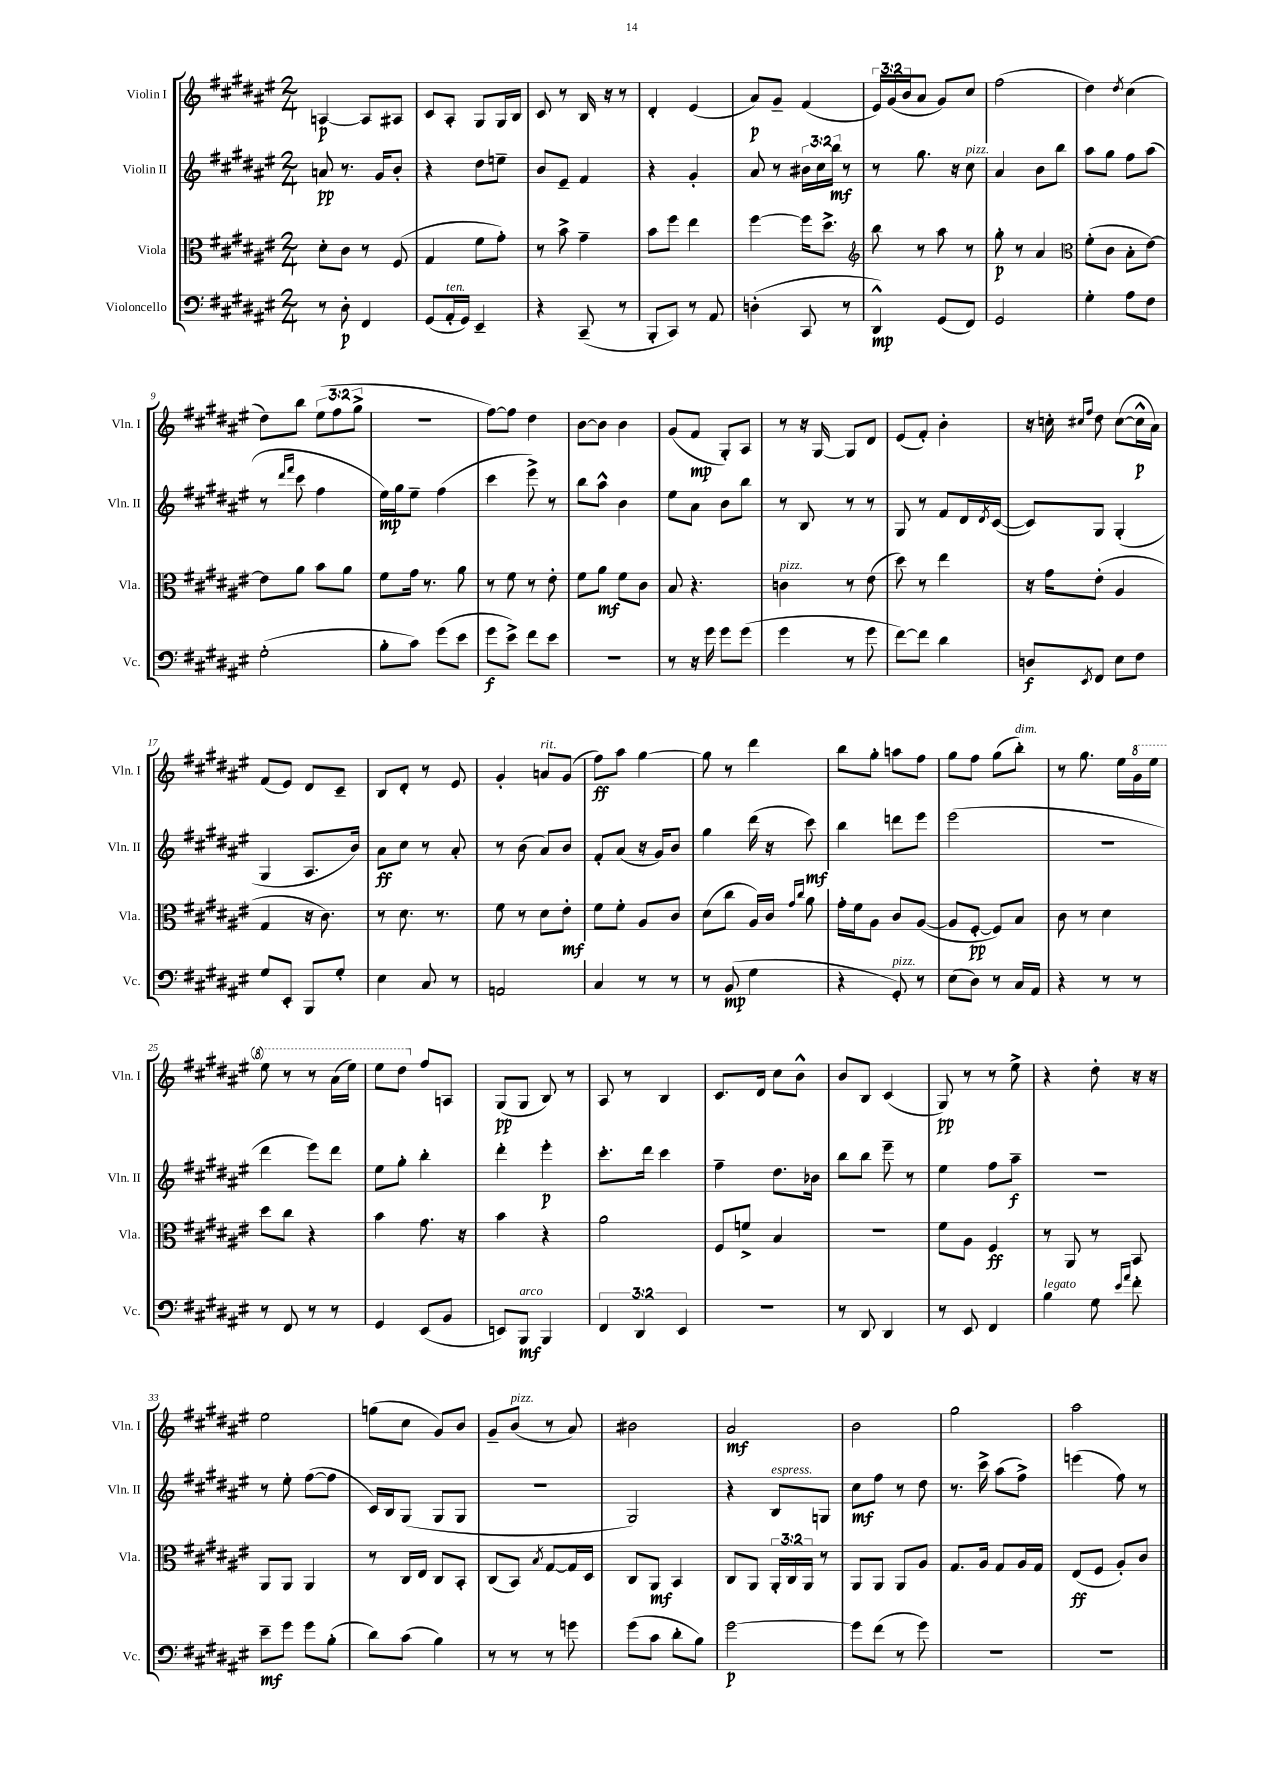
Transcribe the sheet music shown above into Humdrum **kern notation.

**kern	**kern	**kern	**kern
*staff4	*staff3	*staff2	*staff1
*clefF4	*clefC3	*clefG2	*clefG2
*k[f#c#g#d#a#e#]	*k[f#c#g#d#a#e#]	*k[f#c#g#d#a#e#]	*k[f#c#g#d#a#e#]
*M2/4	*M2/4	*M2/4	*M2/4
8r	8d#'	8a	[4A
8D#'	8c#	8.r	.
4FF#	8r	.	8A]
.	.	16g#	.
.	(8F#	8b'	8A#
=	=	=	=
(8GG#	4G#	4r	8c#
16AA#'	.	.	8A#'
16GG#)	.	.	.
4EE#~	8f#	8dd#	8G#
.	8g#')	8ee~	16G#
.	.	.	16B
=	=	=	=
4r	8r	8b	8c#
.	8b^	8e#~	8r
(8CC#~	4g#~	4f#	16B
.	.	.	16r
8r	.	.	8r
=	=	=	=
8BBB'	8b	4r	4d#'
8CC#)	8ff#	.	.
8r	4ee#	4g#'	(4e#
8AA#	.	.	.
=	=	=	=
(4D'	[4ff#	8a#	8a#)
.	.	8r	8g#~
8CC#	16ff#]	24b#	(4f#
.	.	24cc#	.
.	8.dd#^	.	.
.	.	24bb	.
8r	.	8r	.
=	=	=	=
*	*clefG2	*	*
4DD#^^)	8bb	8r	24e#)
.	.	.	(24g#
.	.	.	24b
.	8r	8.gg#	8a#
(8GG#	8aa#	.	8g#)
.	.	16r	.
8FF#)	8r	8cc#	8cc#
=	=	=	=
2GG#	8gg#'	4a#	(2ff#
.	8r	.	.
.	4a#	8b	.
.	.	8bb	.
=	=	=	=
*	*clefC3	*	*
4G#'	(8f#'	8aa#	4dd#)
.	8c#	8gg#	.
.	.	.	8qdd#
8A#	8B'	8ff#	(4cc#
8F#	[8e#)	(8aa#	.
=	=	=	=
(2G#'	8e#]	8r	8dd#)
.	.	16qqddd#	.
.	.	16qqfff#	.
.	8a#	8ccc#	8bb
.	8b	4ff#	(12ee#
.	.	.	12ff#
.	8a#	.	.
.	.	.	12gg#^
=	=	=	=
8B'	8f#	16ee#)	2r
.	.	16gg#	.
8c#)	16g#	8ee#~	.
.	8.r	.	.
(8g#	.	(4ff#	.
8e#	8a#	.	.
=	=	=	=
8g#	8r	4ccc#	[8ff#)
8e#^)	8f#	.	8ff#]
8f#	8r	8eee#^)	4dd#
8e#	8e#'	8r	.
=	=	=	=
2r	8f#	8bb	[8b
.	8a#	8aa#^^	8b]
.	8f#	4b	4b
.	8c#	.	.
=	=	=	=
8r	8B	8ee#	(8g#
16r	4.r	8a#	8f#
16g#	.	.	.
8g#	.	8b	8G#')
(8g#	.	8bb	8A#
=	=	=	=
4g#	4c	8r	8r
.	.	8B	16r
.	.	.	[16G#
8r	8r	8r	8G#]
8g#	(8e#	8r	8d#
=	=	=	=
[8f#)	8dd#)	8G#	(8e#
8f#]	8r	8r	8f#')
4d#	4ee#	8f#	4b'
.	.	16d#	.
.	.	8qd#	.
.	.	([16c#	.
=	=	=	=
8D	16r	8c#])	16r
.	16g#	.	16cc'
.	.	.	16qqcc#
8qEE#	.	.	16qqff#
8FF#	(8e#'	8G#	8dd#
8E#	4A#	(4G#'	([8cc#
8F#	.	.	16cc#^^]
.	.	.	16a#)
=	=	=	=
8G#	4G#	4G#	(8f#
8EE#'	.	.	8e#)
8BBB	16r	8.A#	8d#
.	8.c#)	.	.
8G#'	.	.	8c#~
.	.	16b)	.
=	=	=	=
4E#	8r	8a#	8B
.	8.d#	8cc#	8d#'
8C#	.	8r	8r
.	8.r	.	.
8r	.	8a#'	8e#
=	=	=	=
2AA	8f#	8r	4g#'
.	8r	(8b	.
.	8d#	8a#)	8a
.	8e#'	8b	(8g#
=	=	=	=
4C#	8f#	8f#'	8ff#)
.	8f#'	(8a#	8aa#
8r	8A#	16r	[4gg#
.	.	16g#)	.
8r	8c#	8b	.
=	=	=	=
8r	(8d#	4gg#	8gg#]
(8BB	8cc#	.	8r
4G#	16A#)	(16ddd#	4ddd#
.	16c#	16r	.
.	16qqg#	.	.
.	16qqcc#	.	.
.	8a#	8ccc#)	.
=	=	=	=
4r	16g#'	4bb	8bb
.	16f#	.	.
.	8A#	.	8gg#'
8GG#')	8c#	8ddd	8aa
8r	([8A#	8eee#	8ff#
=	=	=	=
(8E#	8A#]	(2eee#	8gg#
8D#)	[8F#'	.	8ff#
8r	8F#])	.	(8gg#
16C#	8B	.	8bb')
16AA#	.	.	.
=	=	=	=
4r	8c#	2r	8r
.	8r	.	8.gg#
8r	4d#	.	.
.	.	.	16ee#
8r	.	.	16gg#
.	.	.	16eee#
=	=	=	=
8r	8dd#	4ddd#	8eee#
8FF#	8cc#	.	8r
8r	4r	8eee#)	8r
8r	.	8ddd#	(16aa#
.	.	.	16eee#)
=	=	=	=
4GG#	4b	8ee#	8eee#
.	.	8gg#'	8ddd#
(8EE#	8.g#	4bb'	8ff#
8BB	.	.	8A
.	16r	.	.
=	=	=	=
8EE)	4b	4ddd#'	(8G#
8BBB	.	.	8G#
4BBB	4r	4eee#'	8B)
.	.	.	8r
=	=	=	=
6FF#	2a#	8.ccc#'	8A#
.	.	.	8r
6DD#	.	.	.
.	.	16ddd#	.
.	.	4ccc#	4B
6EE#	.	.	.
=	=	=	=
2r	8F#	4ff#~	8.c#
.	8f^	.	.
.	.	.	16d#
.	4B	8.dd#	8cc#
.	.	.	8b^^
.	.	16b-	.
=	=	=	=
8r	2r	8bb	8b
8DD#	.	8bb	8B
4DD#	.	8eee#~	(4c#
.	.	8r	.
=	=	=	=
8r	8f#	4ee#	8G#)
8EE#	8A#	.	8r
4FF#	4F#	8ff#	8r
.	.	8aa#~	8ee#^
=	=	=	=
4B	8r	2r	4r
.	8AA#	.	.
8G#	8r	.	8dd#'
16qqe#	.	.	.
16qqa#	.	.	.
8f#'	8BB	.	16r
.	.	.	16r
=	=	=	=
8e#~	8AA#	8r	2ee#
8g#	8AA#	8ee#'	.
8g#	4AA#	([8ff#	.
(8B'	.	8ff#]	.
=	=	=	=
8d#)	8r	16c#)	(8gg
.	.	16B	.
(8c#	16C#	(8G#	8cc#
.	16E#	.	.
4B)	8C#	8G#	8g#)
.	8BB'	8G#	8b
=	=	=	=
8r	(8C#	2r	8g#~
8r	8BB)	.	(8b
.	8qB	.	.
8r	[8G#	.	8r
8g	16G#]	.	8a#)
.	16D#	.	.
=	=	=	=
(8g#	8C#	2G#)	2b#
8c#	8AA#	.	.
8d#'	4BB	.	.
8B)	.	.	.
=	=	=	=
[2g#	8C#	4r	2a#
.	8AA#	.	.
.	24AA#'	8B	.
.	24C#	.	.
.	24AA#	.	.
.	8r	8G	.
=	=	=	=
8g#]	8AA#	8cc#	2b
(8f#	8AA#	8ff#	.
8r	8AA#	8r	.
8g#)	8A#	8dd#	.
=	=	=	=
2r	8.G#	8.r	2gg#
.	16A#	16ccc#^	.
.	8G#	(8aa#	.
.	16A#	8ff#^)	.
.	16G#	.	.
=	=	=	=
2r	(8E#	(4eee	2aa#
.	8F#	.	.
.	8A#')	8ff#)	.
.	8c#	8r	.
==	==	==	==
*-	*-	*-	*-
